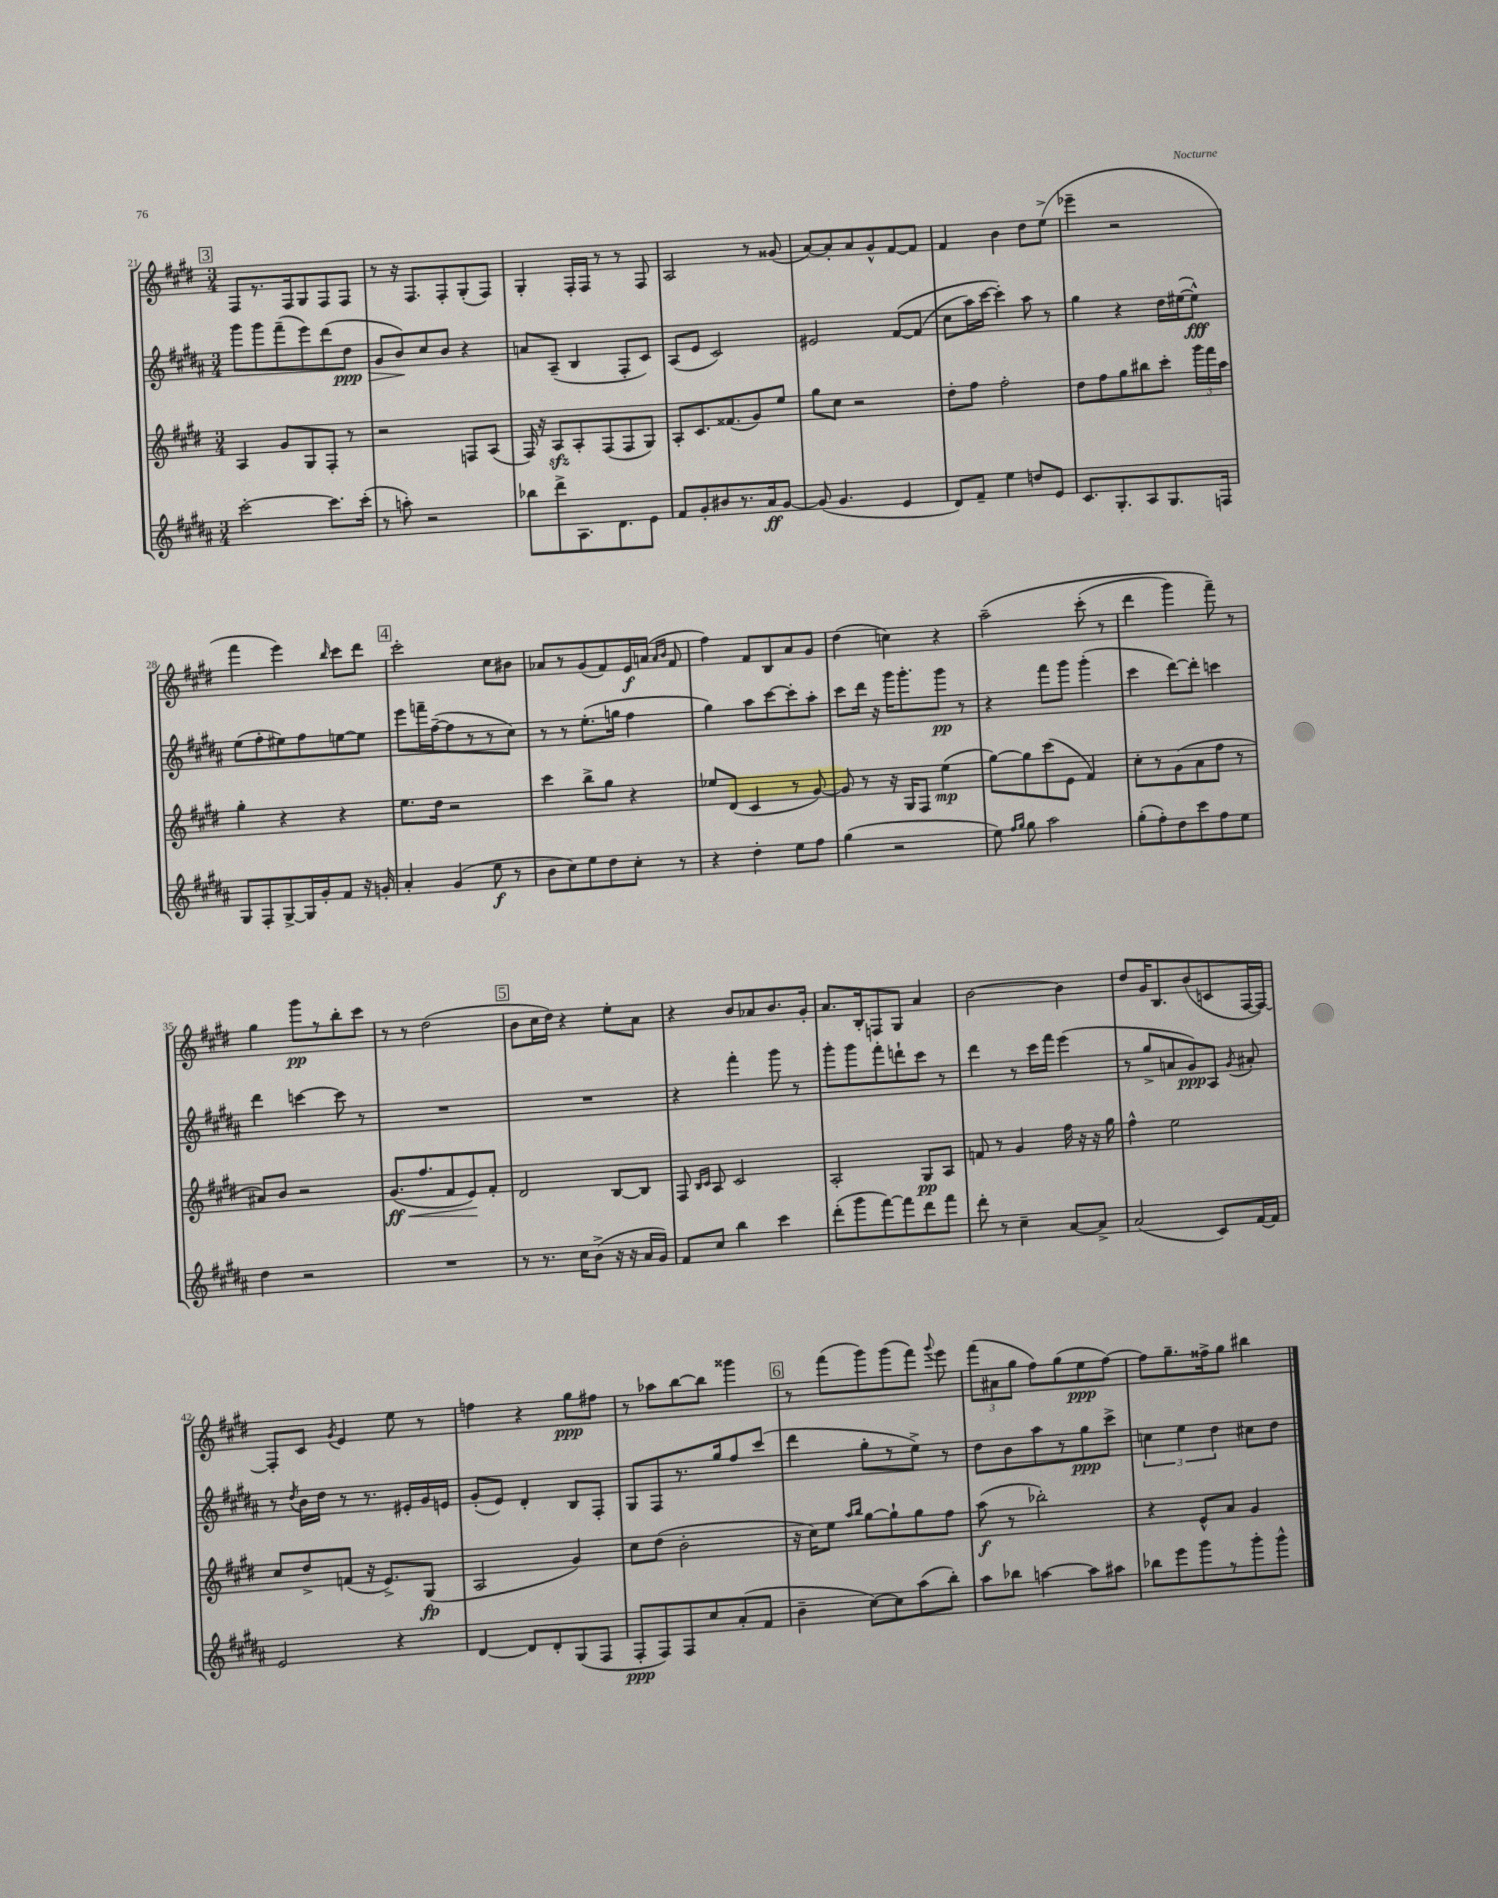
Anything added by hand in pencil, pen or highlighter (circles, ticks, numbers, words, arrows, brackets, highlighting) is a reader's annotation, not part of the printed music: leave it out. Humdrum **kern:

**kern	**kern	**kern	**kern
*staff4	*staff3	*staff2	*staff1
*clefG2	*clefG2	*clefG2	*clefG2
*k[f#c#g#d#a#]	*k[f#c#g#d#]	*k[f#c#g#d#a#]	*k[f#c#g#d#]
*M3/4	*M3/4	*M3/4	*M3/4
[2ccc#'	4A	8ggg#	8F#
.	.	8ggg#	8.r
.	8g#	(8fff#~	.
.	.	.	16F#
.	8G#	8eee)	8G#
8.ccc#]	8F#'	(8ddd#	8F#
.	8r	8dd#	8F#
(16ccc#'	.	.	.
=	=	=	=
8r	2r	8g#	8r
8aa')	.	8b)	16r
.	.	.	8.F#
2r	.	8cc#	.
.	.	8b	8F#'
.	8F	4r	(8G#'
.	(8A	.	8F#)
=	=	=	=
8bb-	16F#)	8a	4G#'
.	16r	.	.
8ddd#^	8A	(8A#~	.
8.A#	8A'	4B	16F#'
.	.	.	16F#
.	(8F#	.	8r
8.d#	.	.	.
.	8F#	8F#'	8r
8e	8G#)	8c#)	8F#
=	=	=	=
8f#	8A'	(8A#	2A
8g#'	8.c#	8e	.
8b#	.	2c#)	.
.	(8.f##	.	.
8.r	.	.	.
.	8g#)	.	8r
16a#	.	.	.
[8g#	8ee	.	(8g##
=	=	=	=
(8g#]	8gg#	2e#	[8a)
4.g#	8cc#	.	8a']
.	2r	.	8a
.	.	.	8g#^^
4e	.	&([8f#	[8f#
.	.	(8f#]	8f#]
=	=	=	=
8d#)	8dd#'	8cc#	4f#
8f#~	8ff#	16aa#)	.
.	.	[16ccc#	.
4ee	2ff#'	4ccc#']&)	4b
8dd	.	8aa#	8dd#
8e	.	8r	(8ee^
=	=	=	=
8.c#	8dd#	4gg#	4eee-~
.	8ff#	.	.
8.G#'	.	.	.
.	8gg#	4r	2r
8A#	8bb#	.	.
8.G#	8ccc#'	16dd#	.
.	.	([16ee#	.
.	24ggg#	8ee#^^])	.
.	24fff#	.	.
16F	.	.	.
.	24aa	.	.
=	=	=	=
8G#	4gg#'	(8ee	4fff#
8F#'	.	8ff#'	.
[8G#^	4r	8ee#)	4eee)
16G#]	.	8ff#	.
16g#'	.	.	.
.	.	.	16qqbb
8f#	4r	[8ee	8ccc#
16r	.	8ee]	8ddd#
16g'	.	.	.
=	=	=	=
4a#'	8.ee	8eee	2ccc#'
.	.	16fff~	.
.	16dd#	([16ff#~	.
(4g#	2r	8ff#]	.
.	.	8r	.
8ee	.	8r	8cc#
8r	.	8cc#)	8b#
=	=	=	=
8b	4ccc#	8r	8a-
8cc#)	.	8r	8r
8ee	8bb^	(8.ee'	(8g#
8dd#	8gg#	.	8f#)
.	.	16gg	.
8cc#'	4r	4ff#	16e
.	.	.	(16a
.	.	.	16qqa
.	.	.	16qqb
8r	.	.	8f#
=	=	=	=
4r	8ee-	4gg#)	4ff#)
.	(8d#	.	.
4dd#'	4c#	8aa#	8f#
.	.	[8ccc#	8B
8ee	8r	8ccc#']	8a
8ff#	[8g#)	8aa#'	8g#
=	=	=	=
(4gg#	8g#]	8ccc#	(4dd#
.	8r	16ddd#	.
.	.	16r	.
2r	16r	16ggg#	4cc)
.	16G#	8.ggg#'	.
.	8F#	.	.
.	(4ee	8ggg#	4r
.	.	8r	.
=	=	=	=
8ee)	[8gg#)	4r	&(2aa~
16qqff#	.	.	.
16qqgg#	.	.	.
8gg#	8gg#]	.	.
2aa#	(8ccc#	8fff#	.
.	8e	8ggg#	.
.	4f#)	(4ggg#'	(8ccc#'
.	.	.	8r
=	=	=	=
(8gg#'	8cc#'	4ccc#	4ddd#
8ff#')	8r	.	.
8dd#	(8g#	[8ddd#)	4ggg#)
8ccc#	8a	8ddd#']	.
8ff#	8ff#	4ccc	8fff#~&)
8ee	8r	.	8r
=	=	=	=
4dd#	8a#)	4ddd#	4gg#
.	8b	.	.
2r	2r	[4ccc	8ggg#
.	.	.	8r
.	.	8ccc]	8bb'
.	.	8r	8ccc#
=	=	=	=
2.r	(8.g#	2.r	8r
.	.	.	8r
.	8.ff#	.	.
.	.	.	(2dd#
.	8f#	.	.
.	8e)	.	.
.	8f#'	.	.
=	=	=	=
8r	2d#	2.r	8b
8.r	.	.	16cc#
.	.	.	16dd#)
.	.	.	4r
16cc#	.	.	.
(8b^	.	.	.
16r	[8B	.	8ee'
16r	.	.	.
16a#	8B]	.	8a
16g#)	.	.	.
=	=	=	=
8f#	8F#	4r	4r
.	16qqB	.	.
.	16qqc#	.	.
8cc#	8A	.	.
4bb	2c#	4fff#'	8b
.	.	.	8a-
4ccc#	.	8ggg#	8.b
.	.	8r	.
.	.	.	16g#'
=	=	=	=
(8ddd#'	2A'	8ggg#'	8.a
8ggg#	.	8ggg#	.
.	.	.	16B'
[8fff#)	.	8fff#'	8F
8fff#]	.	8ddd`	8G#
8ddd#	8G#	8ccc#	4a
8fff#	8A	8r	.
=	=	=	=
8ddd#'	8f	4ddd#	[2b
8r	8r	.	.
4cc#~	4g#	8r	.
.	.	16ccc#	.
.	.	16fff#	.
[8a#	16ff#	(4eee	4b]
.	16r	.	.
8a#^]	16r	.	.
.	16gg#	.	.
=	=	=	=
(2a#	4ff#^^	8r	8dd#
.	.	8gg#^	16g#
.	.	.	8.B
.	2ee	8a	.
.	.	8g#)	(8b
8c#)	.	8A#	8c
.	.	8qg#	.
[16f#	.	8a#'	[16F#
16f#]	.	.	16F#_)
=	=	=	=
2e	8cc#	8r	8F#']
.	.	8qdd#	.
.	8dd#^	16b	8c#
.	.	16dd#	.
.	.	.	8qg#
.	(8f	8r	4e
.	16r	8.r	.
.	8.e^)	.	.
4r	.	.	8ee
.	.	16e#'	.
.	(8G#	16g#	8r
.	.	16e	.
=	=	=	=
[4d#	2A	(8g#'	4ff
.	.	8e)	.
8d#]	.	4d#'	4r
8d#'	.	.	.
(8G#	4g#)	8B	8gg#
8F#	.	8F#'	8ff#
=	=	=	=
8F#'	8cc#	8G#	8r
8F#)	(8dd#	8F#	8aa-
8F#	2b'	8.r	[8bb
8cc#	.	.	8bb]
.	.	16gg#	.
(8a#'	.	8ff#	4ggg##
8f#	.	(8ccc#	.
=	=	=	=
4b~	16r	4ddd#	8r
.	16cc#)	.	.
.	8ee	.	(8fff#
.	16qqaa	.	.
.	16qqbb	.	.
[8cc#)	[8gg#	8gg#'	8ggg#)
8cc#]	8gg#`]	8r	(8ggg#
(8aa#	8gg#	8ee^)	8fff#)
.	.	.	8qqggg#
8bb')	8ff#	8r	8eee
=	=	=	=
8aa#	(8aa	8dd#	(12fff#
.	.	.	12a#
8bb-	8r	8b	.
.	.	.	12gg#
[4aa	2bb-')	8aa#	8ff#)
.	.	8r	(8gg#
8aa]	.	8gg#	8ee
8aa#	.	8ccc#^	[8ff#)
=	=	=	=
8bb-	4r	6cc	8ff#]
8eee	.	.	8.gg#~
.	.	6ee	.
8ggg#	8e^^	.	.
.	.	.	16ff##^
.	.	6dd#	.
8r	8a	.	8gg#
8ggg#'	4g#	8cc#	4bb#
8ggg#^^	.	8dd#	.
==	==	==	==
*-	*-	*-	*-
